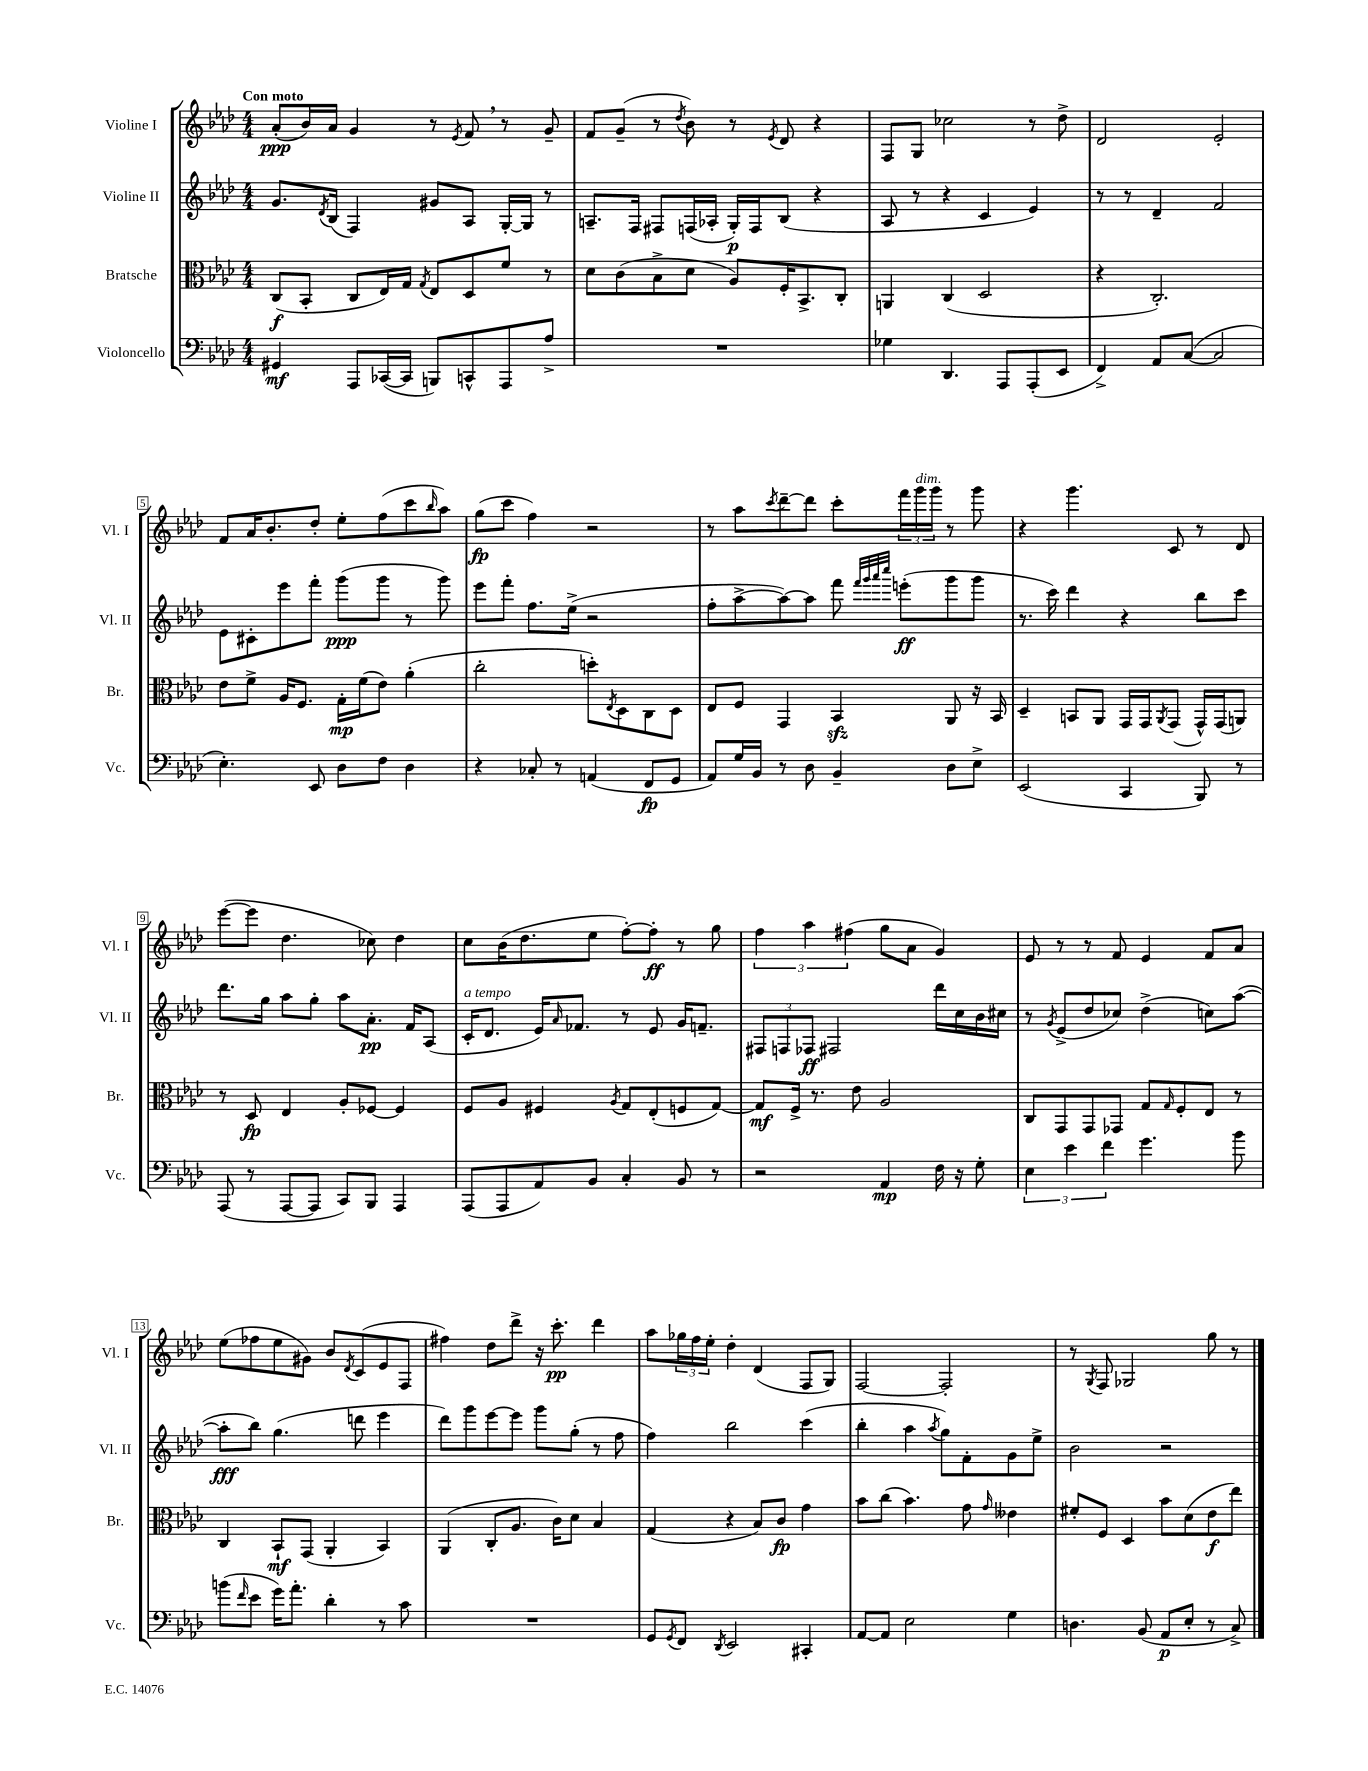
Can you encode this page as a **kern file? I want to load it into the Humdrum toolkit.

**kern	**kern	**kern	**kern
*staff4	*staff3	*staff2	*staff1
*clefF4	*clefC3	*clefG2	*clefG2
*k[b-e-a-d-]	*k[b-e-a-d-]	*k[b-e-a-d-]	*k[b-e-a-d-]
*M4/4	*M4/4	*M4/4	*M4/4
4GG#/	(8C/L	8.g/L	(8a-'/L
.	8BB-'/J	.	16b-/L)
.	.	8qd-/	.
.	.	(16B-/Jk	16a-/JJ
8AAA-/L	8C/L	4F/)	4g/
([16CC-/L	16E-/L)	.	.
16CC-/]JJ	16G/JJ	.	.
.	8qG/	.	.
8BBB/L)	8E-/L	8g#/L	8r
.	.	.	8qe-/
8CC^^/	8D-/	8A-/J	8f/
8AAA-/	8f/J	[16G'/LL	8r
.	.	16G/]JJ	.
8A-^/J	8r	8r	8g~/
=	=	=	=
1r	8d-\L	8.A~/L	8f/L
.	(8c\	.	(8g~/J
.	.	16F/Jk	.
.	8B-^\	8F#/L	8r
.	.	.	8qdd-/
.	8d-\J	(16F/L	8b-\)
.	.	16A-'/JJ	.
.	8A-/L)	16G'/LL)	8r
.	.	16F/J	.
.	.	.	8qe-/
.	16F'/K	(8B-/J	8d-/
.	8.BB-^/	.	.
.	.	4r	4r
.	8C'/J	.	.
=	=	=	=
4G-\	4AA/	8A-/	8F/L
.	.	8r	8G/J
4.DD-/	(4C/	4r	2cc-\
.	2D-/	4c/	.
8AAA-/L	.	.	.
(8AAA-'/	.	4e-/)	8r
8EE-/J	.	.	8dd-^\
=	=	=	=
4FF^/)	4r	8r	2d-/
.	.	8r	.
8AA-/L	2.C'/)	4d-~/	.
([8C/J	.	.	.
2C/]	.	2f/	2e-'/
=	=	=	=
4.E-'\)	8e-\L	8e-\L	8f/L
.	8f^\J	8c#'\	16a-/K
.	.	.	8.b-'/
.	16A-/LK	8eee-\	.
.	8.F/J	.	.
8EE-/	.	8fff'\J	8dd-'/J
8D-\L	16G'\LL	(8ggg\L	8ee-'\L
.	(16f\J	.	.
8F\J	8e-\J)	8ggg\J	(8ff\
4D-\	(4a-'\	8r	8ccc\
.	.	.	16qqbb-/
.	.	8ggg\)	8aa-\J)
=	=	=	=
4r	2cc'\	8eee-\L	(8gg\L
.	.	8fff'\J	8ccc\J
8C-'/	.	8.ff\L	4ff\)
8r	.	.	.
.	.	(16ee-^\Jk	.
(4AA/	8dd'\L)	2r	2r
.	8qE-/	.	.
.	8D-\	.	.
8FF/L	8C\	.	.
8GG/J	8D-\J	.	.
=	=	=	=
8AA-/L)	8E-/L	8ff'\L	8r
16G/L	8F/J	[8aa-^\	8aa-\L
16BB-/JJ	.	.	.
.	.	.	8qccc/
8r	4GG/	8aa-\_)	[8ddd-~\
8D-\	.	8aa-\]J	8ddd-\]J
4BB-~/	4BB-/	8fff\	8ccc'\L
.	.	32qqfff/LLL	.
.	.	32qqggg/	.
.	.	32qqaaa-/	.
.	.	32qqcccc/JJJ	.
.	.	(8eee'\L	24fff\L
.	.	.	24ggg\
.	.	.	24ggg\JJ
8D-\L	8AA-/	8ggg\	8r
8E-^\J	16r	8ggg\J	8ggg\
.	16BB-/	.	.
=	=	=	=
(2EE-/	4D-~/	8.r	4r
.	.	16ccc\)	.
.	8BB/L	4ddd-\	4.ggg\
.	8AA-/J	.	.
4CC/	16GG/LL	4r	.
.	16GG/J	.	.
.	8qAA-/	.	.
.	(8GG/J	.	8c/
8BBB-/)	16GG^^/LL)	8bb-\L	8r
.	(16GG/J	.	.
8r	8AA/J)	8ccc\J	8d-/
=	=	=	=
(8AAA-/	8r	8.ddd-\L	([8eee-\L
8r	8D-/	.	8eee-\]J
.	.	16gg\Jk	.
[8AAA-/L	4E-/	8aa-\L	4.dd-\
8AAA-/]J	.	8gg'\J	.
8CC/L)	8A-'/L	8aa-\L	.
8BBB-/J	[8F-/J	8.a-'\J	8cc-\)
4AAA-/	4F-/]	.	4dd-\
.	.	16f/LK	.
.	.	(8A-/J	.
=	=	=	=
(8AAA-/L	8F/L	16c'/LK	8cc\L
.	.	8.d-/J	.
8AAA-/	8A-/J	.	(16b-\K
.	.	.	8.dd-\
8AA-/)	4F#/	16e-/LK)	.
.	.	16qqa-/	.
.	.	8.f-/J	.
8BB-/J	.	.	8ee-\J
.	8qA-/	.	.
4C'/	8G/L	8r	[8ff'\L)
.	(8E-'/	8e-/	8ff'\]J
8BB-/	8F/	16g/LK	8r
.	.	8.f~/J	.
8r	[8G/J)	.	8gg\
=	=	=	=
2r	8G/]L	12F#/L	6ff\
.	.	12F/	.
.	16F^/Jk	.	.
.	.	12F-/J	6aa-\
.	8.r	.	.
.	.	2F#/	.
.	.	.	(6ff#\
.	8e-\	.	.
4AA-/	2A-/	.	8gg\L
.	.	.	8a-\J
16F\	.	16ddd-\LL	4g/)
16r	.	16cc\	.
8G'\	.	16b-\	.
.	.	16cc#\JJ	.
=	=	=	=
6E-\	8C/L	8r	8e-/
.	.	8qg/	.
.	8GG/	(8e-^/L	8r
6e-\	.	.	.
.	8GG/	8dd-/	8r
6f\	.	.	.
.	8GG-/J	8cc-/J)	8f/
4.g\	8G/L	(4dd-^\	4e-/
.	16qqG/	.	.
.	8F'/	.	.
.	8E-/J	8cc\L)	8f/L
8b-\	8r	([8aa-\J	8a-/J
=	=	=	=
(8b\L	4C/	8aa-'\]L	(8ee-\L
16qqf/	.	.	.
8e-\J	.	8bb-\J)	8ff-\
16g\LK)	8BB-`/L	(4.gg\	8ee-\
8.a-'\J	.	.	.
.	(8GG/J	.	8g#\J)
4d-'\	4AA-'/	.	8b-/L
.	.	.	8qd-/
.	.	8ddd\	(8c/
8r	4BB-/)	4eee-\	8e-/
8c\	.	.	8F/J
=	=	=	=
1r	(4AA-/	8ddd-\L)	4ff#\)
.	.	8ggg\	.
.	8C'/L	[8eee-\	8dd-\L
.	8.A-/J	8eee-\]J	8ddd-^\J
.	.	8ggg\L	16r
.	16c\LK)	.	8.ccc'\
.	8d-\J	(8gg'\J	.
.	4B-/	8r	4ddd-\
.	.	8ff\	.
=	=	=	=
8GG/L	(4G/	4ff\)	8aa-\L
8qGG/	.	.	.
8FF/J	.	.	24gg-\L
.	.	.	24ff\
.	.	.	24ee-'\JJ
8qDD-/	.	.	.
2EE-/	4r	2bb-\	4dd-'\
.	8B-/L)	.	(4d-/
.	8c/J	.	.
4CC#'/	4g\	(4ccc\	8F/L
.	.	.	8G/J)
=	=	=	=
[8AA-/L	8b-\L	4bb-'\	[2F/
8AA-/]J	(8cc\J	.	.
2E-\	4.b-\)	4aa-\	.
.	.	8qaa-/	.
.	.	8gg\L)	2F'/]
.	8g\	8f'\	.
.	16qqg/	.	.
4G\	4e--\	8g\	.
.	.	8ee-^\J	.
=	=	=	=
4.D\	8f#'/L	2b-\	8r
.	.	.	8qG/
.	8F/J	.	8F/
.	4D-/	.	2G-/
(8BB-/	.	.	.
8AA-/L	8b-\L	2r	.
8E-'/J	(8d-\	.	.
8r	8e-\	.	8gg\
8C^/)	8ee-\J)	.	8r
==	==	==	==
*-	*-	*-	*-
